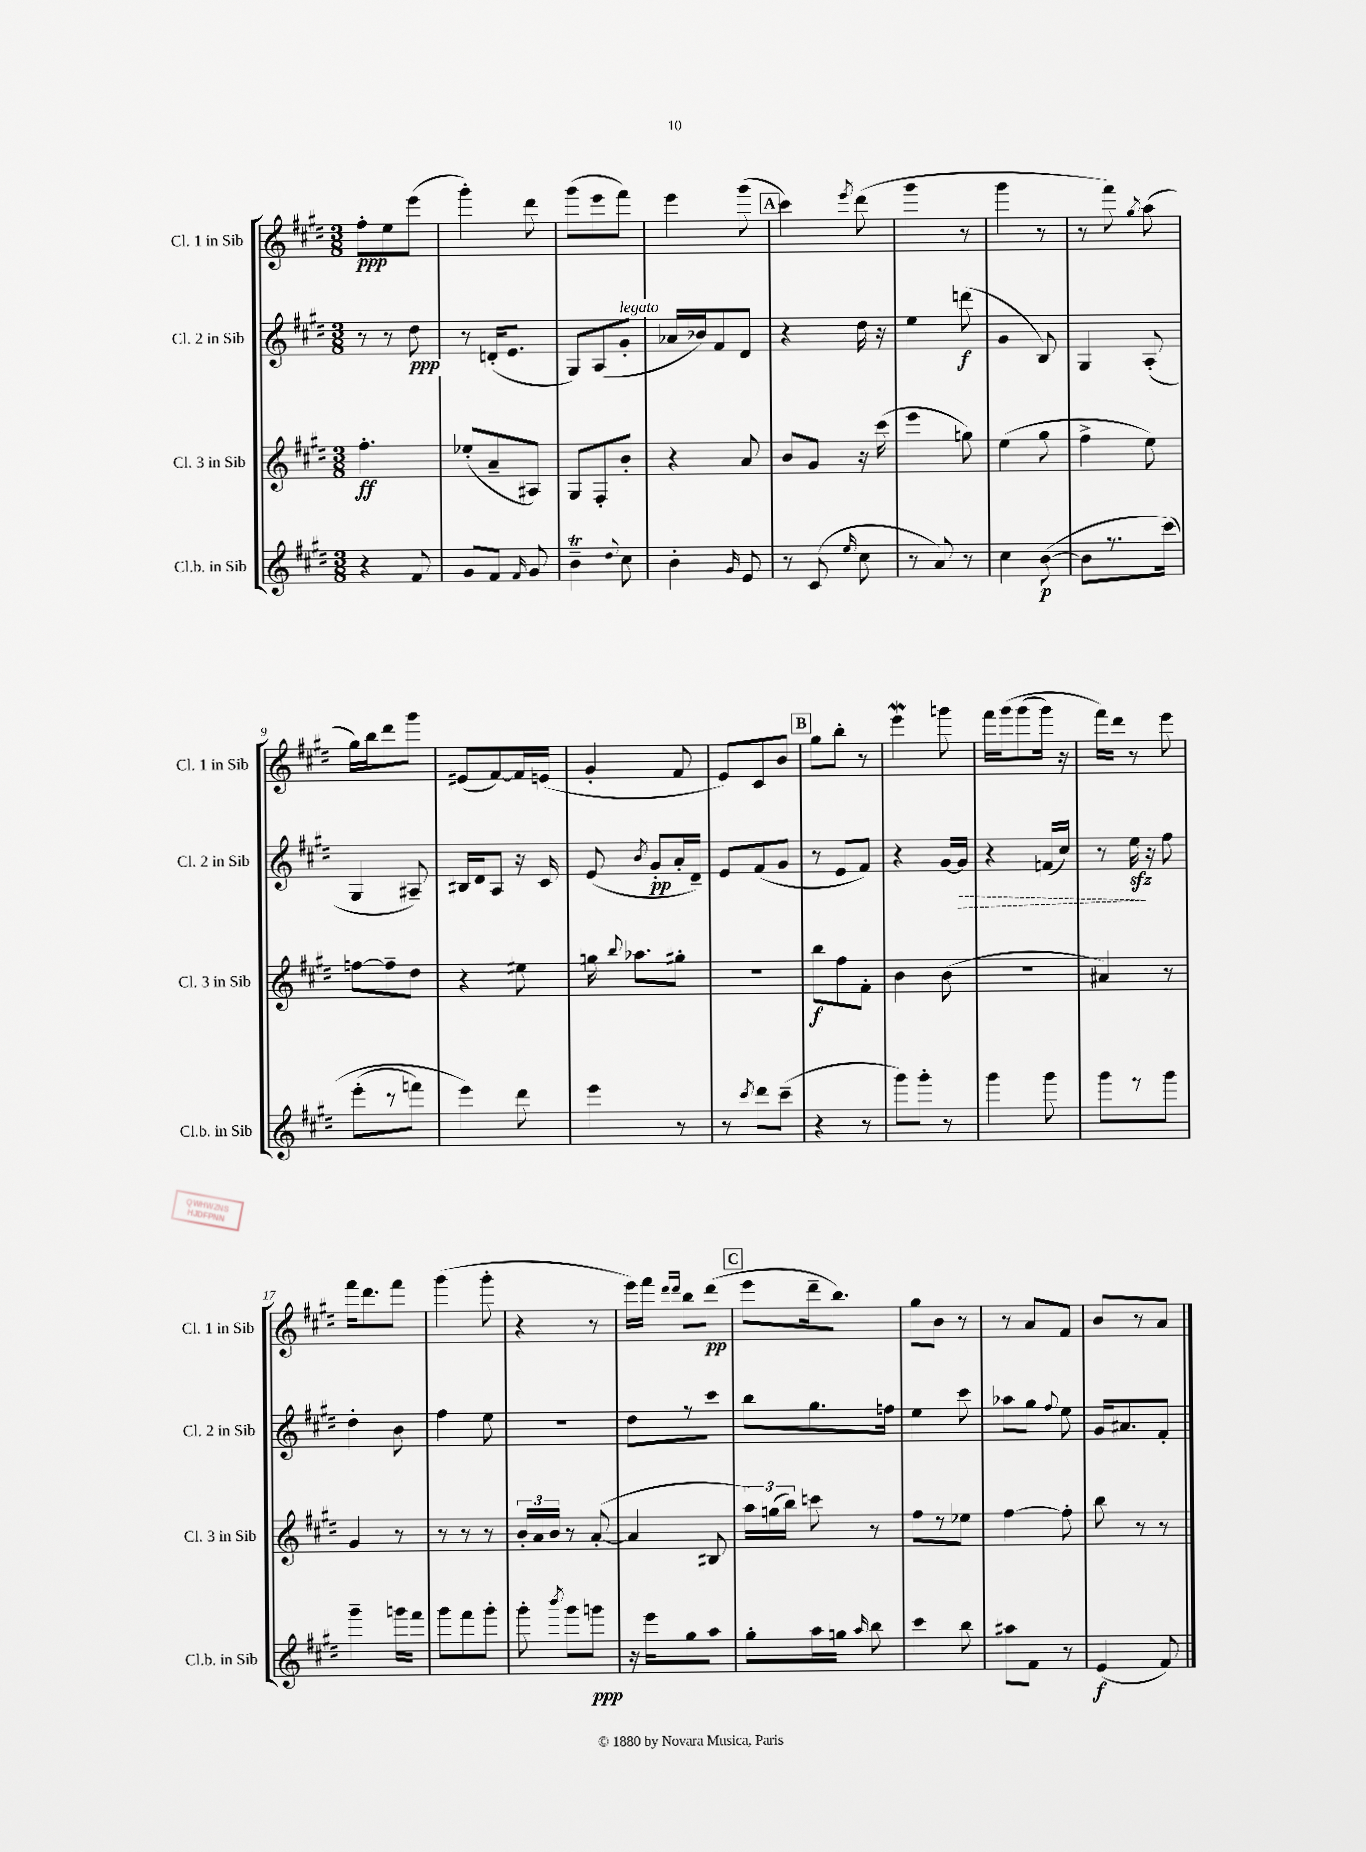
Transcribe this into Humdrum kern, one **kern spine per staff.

**kern	**kern	**kern	**kern
*staff4	*staff3	*staff2	*staff1
*clefG2	*clefG2	*clefG2	*clefG2
*k[f#c#g#d#]	*k[f#c#g#d#]	*k[f#c#g#d#]	*k[f#c#g#d#]
*M3/8	*M3/8	*M3/8	*M3/8
4r	4.ff#'	8r	8ff#'
.	.	8r	8ee
8f#	.	8dd#	(8eee
=	=	=	=
8g#	(8ee-'	8r	4ggg#')
8f#	8a~	(16d'	.
.	.	8.e	.
16qqf#	.	.	.
8g#	8A#)	.	8ddd#
=	=	=	=
4b~	8G#	8G#)	(8ggg#
.	8F#'	(8A	8eee
8qqdd#	.	.	.
8cc#	8b'	8g#'	8fff#)
=	=	=	=
4b'	4r	16a-	4eee
.	.	16b-)	.
.	.	8f#	.
16qqg#	.	.	.
8e	8a	8d#	(8ggg#
=	=	=	=
8r	8b	4r	4ccc#)
(8c#	8g#	.	.
16qqee	.	.	8qeee
8cc#	16r	16dd#	(8ddd#
.	(16ccc#	16r	.
=	=	=	=
8r	4eee	4ee	4ggg#
8a)	.	.	.
8r	8gg)	(8ddd	8r
=	=	=	=
4cc#	(4ee	4g#	4ggg#
([8b	8gg#	8B)	8r
=	=	=	=
8b]	4ff#^	4G#	8r
8.r	.	.	8fff#)
.	.	.	8qgg#
.	8ee)	(8A'	(8aa
&(16ccc#)	.	.	.
=	=	=	=
(8eee'	[8ff	4G#	16gg#)
.	.	.	16bb
8r	8ff~]	.	8ddd#
8fff)	8dd#	8A#~)	8ggg#
=	=	=	=
4eee&)	4r	16B#	(8e#
.	.	16d#	.
.	.	8A	[8f#)
8ddd#	8ee#	16r	16f#]
.	.	16c#	(16e
=	=	=	=
4eee	16gg	(8e	4g#'
.	8qqbb	.	.
.	8.aa-	.	.
.	.	8qb	.
.	.	8g#'	.
8r	8gg#'	16a'	8f#
.	.	16d#~)	.
=	=	=	=
8r	4.r	8e	8e)
8qccc#	.	.	.
8ddd#	.	(8f#	8c#
(8ccc#~	.	8g#	8b
=	=	=	=
4r	8bb	8r	8gg#
.	8ff#	8e	8bb'
8r	8f#'	8f#)	8r
=	=	=	=
8ggg#)	4b	4r	4eee
8ggg#'	.	.	.
8r	(8b	[16g#	8ggg
.	.	16g#]	.
=	=	=	=
4ggg#	4.r	4r	16fff#
.	.	.	&(16ggg#
.	.	.	(8ggg#
8ggg#	.	(16f	16ggg#)
.	.	16cc#)	16r
=	=	=	=
8ggg#	4a#)	8r	16fff#&)
.	.	.	16ddd#
8r	.	16ee	8r
.	.	16r	.
8ggg#	8r	8ff#	8eee
=	=	=	=
4ggg#~	4g#	4dd#'	16fff#
.	.	.	8.ddd#
16ggg	8r	8b	8fff#
16fff#	.	.	.
=	=	=	=
8ggg#	8r	4ff#	(4ggg#
8fff#	8r	.	.
8ggg#'	8r	8ee	8ggg#'
=	=	=	=
8ggg#'	24b'	4.r	4r
.	24a	.	.
.	24b	.	.
8qbbb	.	.	.
8ggg#	8r	.	.
8ggg	([8a'	.	8r
=	=	=	=
16r	4a]	8dd#	16eee)
16eee	.	.	16fff#
.	.	.	16qqddd#
.	.	.	16qqddd#
8gg#	.	8r	8bb
8aa	8B#	8ccc#	(8ddd#
=	=	=	=
8gg#'	24aa)	8bb	8eee
.	(24gg	.	.
.	24bb)	.	.
16aa	8ccc	8.gg#	16ddd#~
16gg	.	.	8.bb)
16qqaa	.	.	.
8bb	8r	.	.
.	.	16ff	.
=	=	=	=
4ccc#	8ff#	4ee	8gg#
.	8r	.	8b
8bb	8ee-	8ccc#	8r
=	=	=	=
8aa#	[4ff#	8aa-	8r
8f#	.	8gg#	8a
.	.	8qqff#	.
8r	8ff#']	8ee	8f#
=	=	=	=
(4e	8bb	16g#	8b
.	.	8.a#	.
.	8r	.	8r
8f#)	8r	8f#'	8a
==	==	==	==
*-	*-	*-	*-
